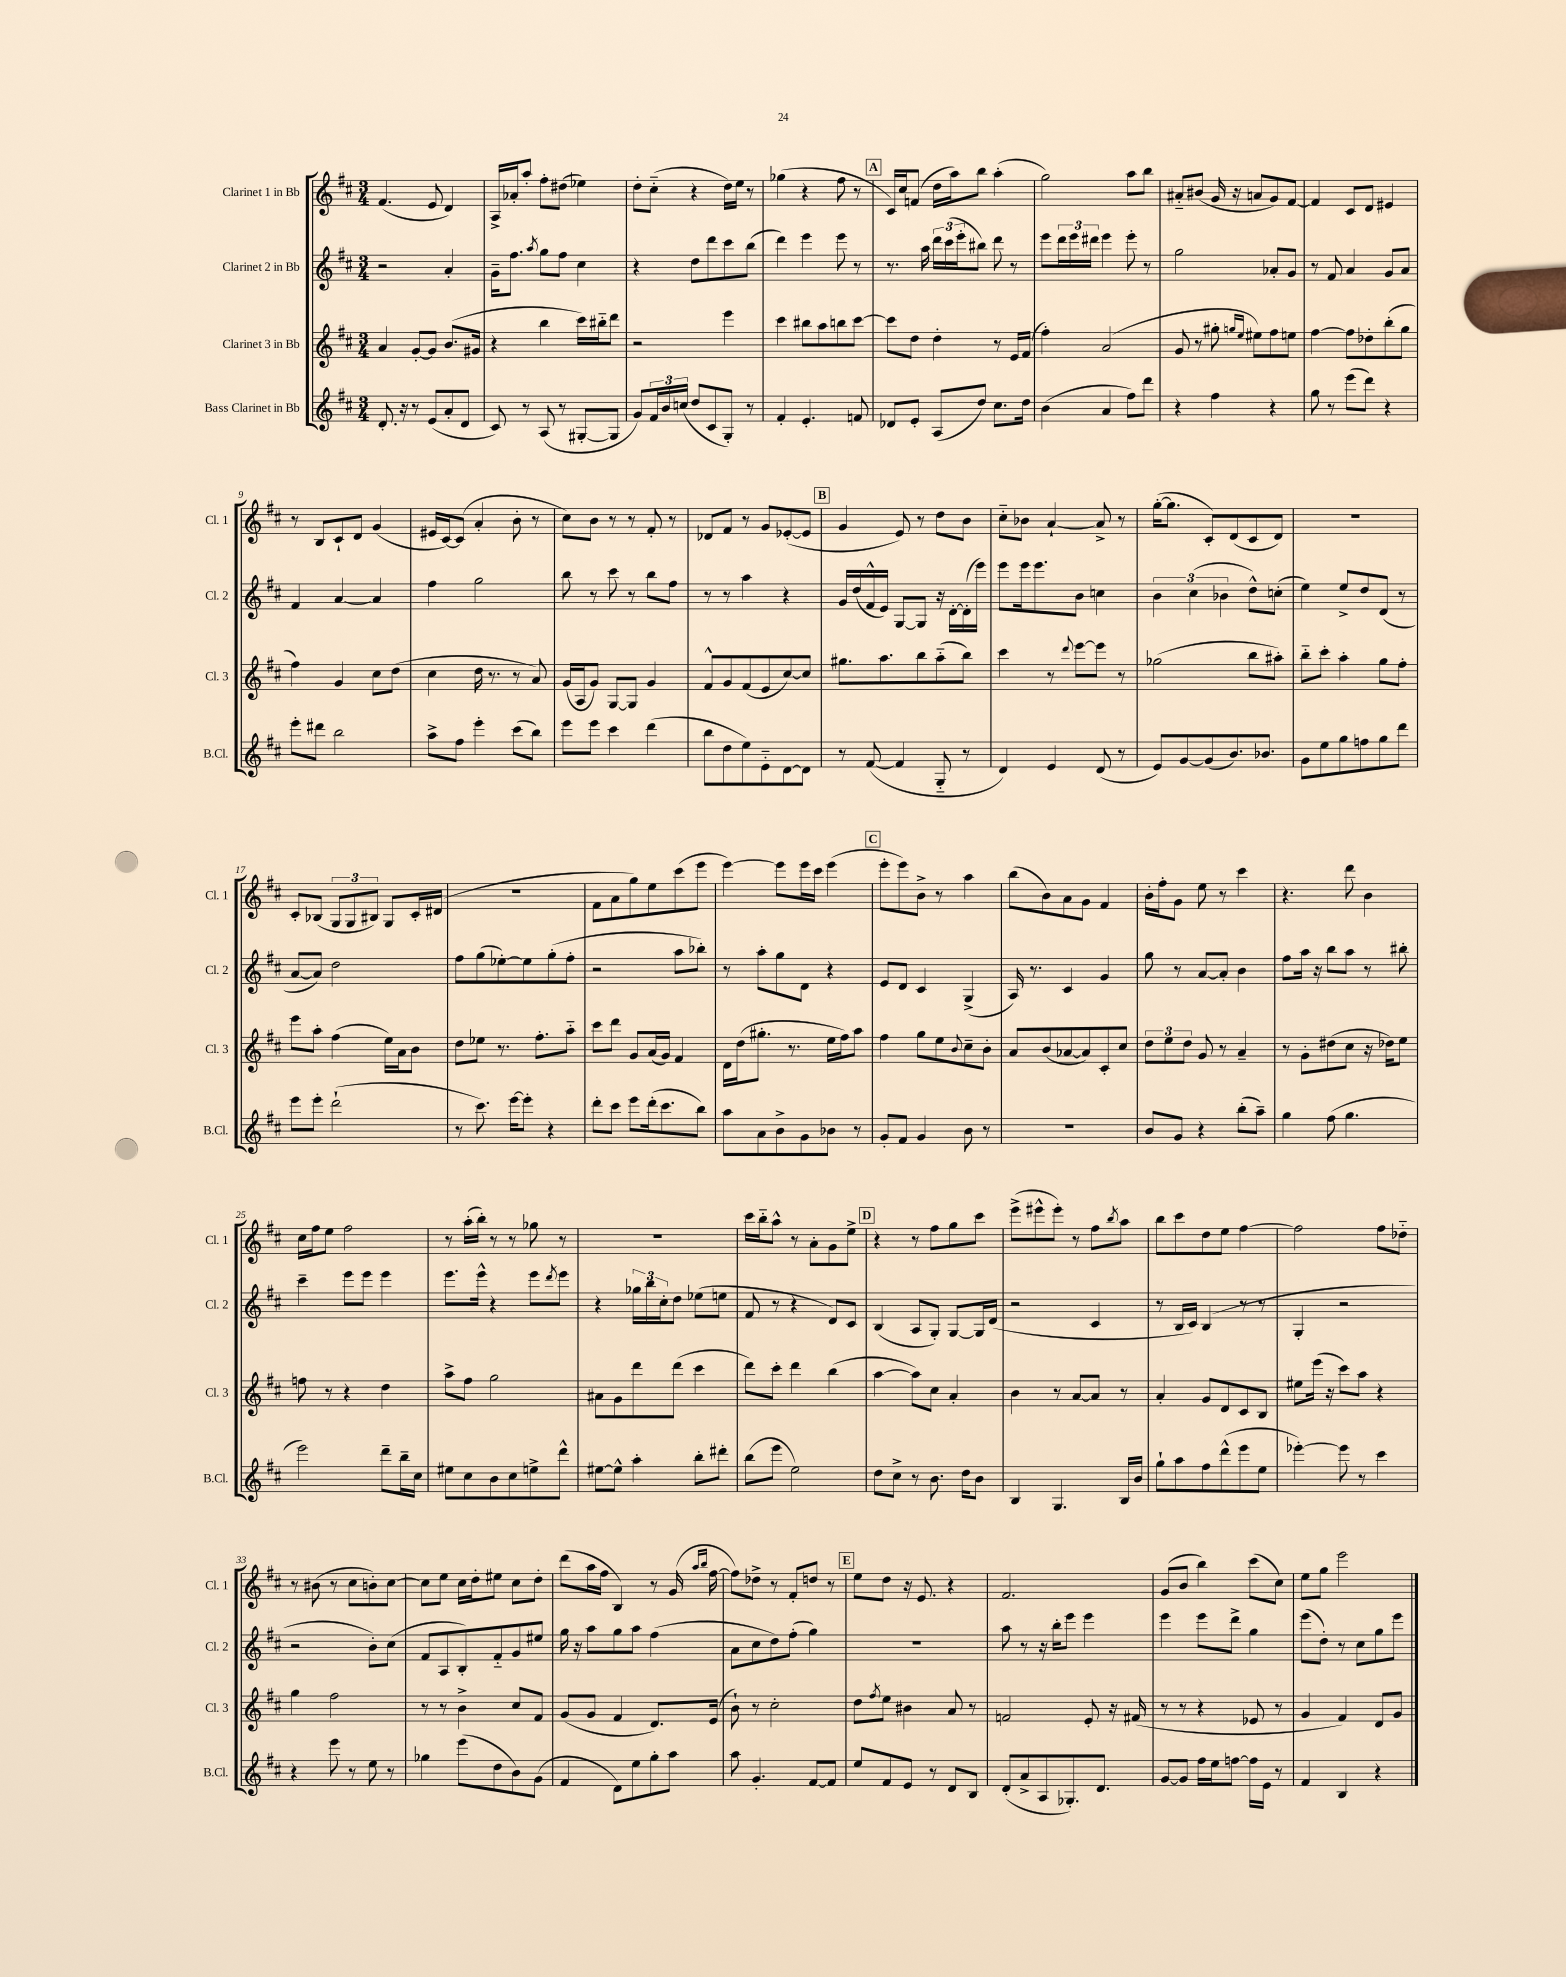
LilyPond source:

<<
\new StaffGroup <<
\new Staff = "s0" \with { instrumentName = "Clarinet 1 in Bb" shortInstrumentName = "Cl. 1" } {
    \clef treble \key d \major \numericTimeSignature \time 3/4
    fis'4.( e'8 d'4) |
    a16-> aes'16-. a''8-. fis''8-. dis''8( ees''4) |
    d''8-. cis''8-_( r4 d''16) e''16 r8 |
    ges''4( r4 fis''8 r8 |
    \mark \markup { \box "A" } cis'16) cis''16 f'8( d''16 a''16) b''8 a''4-.( |
    g''2) a''8 b''8 |
    ais'8-_ bis'8( g'16 r16 a'8 g'8) fis'8~ |
    fis'4 cis'8 d'8 eis'4 |
    r8 b8 cis'8-! d'8 g'4( |
    eis'16 cis'16~) cis'8( a'4-. b'8-. r8 |
    cis''8) b'8 r8 r8 fis'8-. r8 |
    des'8 fis'8 r8 g'8 ees'8~-.( ees'8 |
    \mark \markup { \box "B" } g'4 e'8) r8 d''8 b'8 |
    cis''8-_ bes'8 a'4~-! a'8-> r8 |
    g''16~-.( g''8. cis'8-.) d'8( cis'8 d'8) |
    R2. |
    cis'8-. bes8( \tuplet 3/2 { g8 g8 bis8) } g8 cis'16-. dis'16( |
    R2. |
    fis'8 a'8 g''8) e''8 cis'''8( e'''8 |
    e'''4~) e'''8 e'''16 cis'''16 e'''4( |
    \mark \markup { \box "C" } e'''8-. e'''8) b'8-> r8 a''4 |
    b''8( b'8) a'8 g'8 fis'4 |
    b'16-. fis''16-. g'8 e''8 r8 cis'''4 |
    r4. d'''8 b'4 |
    cis''16 fis''16 e''8 fis''2 |
    r8 a''16-.( b''16-.) r8 r8 ges''8 r8 |
    R2. |
    cis'''16 b''16-_ a''8-^ r8 a'8-. g'8 e''8-> |
    \mark \markup { \box "D" } r4 r8 fis''8 g''8 cis'''8 |
    e'''8->( eis'''8-^ eis'''8-.) r8 fis''8 \acciaccatura { b''8 } a''8 |
    b''8 cis'''8 d''8 e''8 fis''4~ |
    fis''2 fis''8 des''8-_ |
    r8 bis'8( r8 cis''8 b'8-.) cis''8~ |
    cis''8 e''8 cis''16 d''16-. eis''8 cis''8 d''8-. |
    d'''8( a''16 fis''16 b4) r8 g'16( \grace { a''16 b''16 } fis''16~ |
    fis''8) des''8-> r8 fis'8-. d''8 r8 |
    \mark \markup { \box "E" } e''8 d''8 r16 e'8. r4 |
    fis'2. |
    g'8( b'8 b''4) cis'''8( cis''8) |
    e''8 g''8 e'''2 \bar "|." |
}
\new Staff = "s1" \with { instrumentName = "Clarinet 2 in Bb" shortInstrumentName = "Cl. 2" } {
    \clef treble \key d \major \numericTimeSignature \time 3/4
    r2 a'4-. |
    g'16-- fis''8. \acciaccatura { a''8 } g''8 fis''8 cis''4 |
    r4 d''8 d'''8 cis'''8 b''8( |
    d'''4) e'''4 e'''8 r8 |
    \mark \markup { \box "A" } r8. a''16 \tuplet 3/2 { d'''16 cis'''16( e'''16-. } bis''8) d'''8 r8 |
    e'''8 \tuplet 3/2 { d'''16 e'''16 dis'''16 } e'''4 e'''8-. r8 |
    g''2 aes'8-. g'8 |
    r8 fis'8 a'4 g'8 a'8 |
    fis'4 a'4~ a'4 |
    fis''4 g''2 |
    b''8 r8 cis'''8 r8 b''8 fis''8 |
    r8 r8 a''4 r4 |
    \mark \markup { \box "B" } g'16 d''16( fis'16-^ e'16) g8~ g8 r16 d'16~-. d'16-.( e'''16) |
    e'''8 e'''16 e'''8. b'8 c''4 |
    \tuplet 3/2 { b'4 cis''4( bes'4 } d''8-^) c''8-.( |
    e''4) e''8-> d''8 d'8( r8 |
    a'8~ a'8) d''2 |
    fis''8 g''8( ees''8~-.) ees''8 g''8-.( fis''8-. |
    r2 a''8 bes''8-.) |
    r8 a''8-. g''8 d'8 r4 |
    \mark \markup { \box "C" } e'8 d'8 cis'4 g4->( |
    a16) r8. cis'4 g'4 |
    g''8 r8 a'8~ a'8-. b'4 |
    fis''8 a''16 r16 b''8 a''8 r8 bis''8-. |
    cis'''4-- e'''8 e'''8 e'''4 |
    e'''8. e'''16-^ r4 e'''8 \acciaccatura { d'''8 } e'''8 |
    r4 \tuplet 3/2 { ges''16 b''16 cis''16-. } d''8 ees''8( e''8 |
    fis'8 r8 r4 d'8) cis'8 |
    \mark \markup { \box "D" } b4( a8 g8-.) g8~ g16 d'16( |
    r2 cis'4 |
    r8 b16 cis'16) b4( r8 r8 |
    g4-. r2 |
    r2 b'8-.) cis''8( |
    fis'8 a8 b8-.) fis'8-_ g'8 eis''8 |
    g''16 r16 a''8 g''8 a''8 fis''4( |
    a'8 cis''8 d''8) fis''8-.( g''4) |
    \mark \markup { \box "E" } R2. |
    a''8 r8 r16 b''16-. e'''8 e'''4 |
    e'''4 e'''8 d'''8-> g''4 |
    e'''8( d''8-.) r8 cis''8 g''8 e'''8 \bar "|." |
}
\new Staff = "s2" \with { instrumentName = "Clarinet 3 in Bb" shortInstrumentName = "Cl. 3" } {
    \clef treble \key d \major \numericTimeSignature \time 3/4
    a'4 g'8~-. g'8 b'8.( gis'16 |
    r4 b''4 cis'''16) bis''16-_ d'''8 |
    r2 e'''4 |
    cis'''4 bis''8 a''8 b''8 cis'''8~ |
    \mark \markup { \box "A" } cis'''8 d''8 d''4-. r8 e'16 fis'16( |
    fis''4-.) a'2( |
    g'8 r8 gis''8-. \grace { g''16 e''16 } eis''8) fis''8 e''8 |
    fis''4~ fis''8 des''8-. b''8-.( g''8 |
    fis''4) g'4 cis''8 d''8( |
    cis''4 d''16 r8. r8 a'8) |
    g'16( a16 g'8) g8~ g8 g'4 |
    fis'8-^ g'8 fis'8( e'8 cis''8~) cis''8 |
    \mark \markup { \box "B" } gis''8. a''8. b''8 a''8-_( b''8) |
    cis'''4 r8 \appoggiatura { d'''8 } e'''8~ e'''8 r8 |
    ges''2( b''8 ais''8-.) |
    b''8-_ cis'''8-. a''4-. g''8 fis''8-. |
    e'''8 a''8-. fis''4( e''16) a'16 b'8 |
    d''8 ees''8 r8. fis''8.-. a''8-_ |
    cis'''8 d'''8 g'8 a'16( g'16) fis'4 |
    d'16 d''16( gis''8.-. r8. e''16 fis''16) a''8 |
    \mark \markup { \box "C" } fis''4 g''8 e''8 \appoggiatura { b'8 } cis''8-- b'8-. |
    a'8 b'8( aes'8~ aes'8) cis'8-. cis''8 |
    \tuplet 3/2 { d''8 e''8 d''8 } g'8 r8 a'4-- |
    r8 g'8-. dis''8( cis''8 r16 des''16) e''8 |
    f''8 r8 r4 d''4 |
    a''8-> fis''8 g''2 |
    ais'8 g'8 d'''8 d'''8( cis'''4 |
    d'''8) cis'''8-. d'''4 b''4( |
    \mark \markup { \box "D" } a''4~ a''8) cis''8 a'4-. |
    b'4 r8 a'8~ a'8 r8 |
    a'4-. g'8 d'8 cis'8 b8 |
    eis''8 e'''16( r16 cis'''8) a''8 r4 |
    g''4 fis''2 |
    r8 r8 b'4-> cis''8 fis'8 |
    g'8( g'8 fis'4 d'8.) e'16( |
    b'8-!) r8 cis''2-. |
    \mark \markup { \box "E" } d''8 \acciaccatura { fis''8 } e''8 bis'4 a'8 r8 |
    f'2 e'8-. r16 fis'16( |
    r8 r8 r4 ees'8 r8 |
    g'4 fis'4) d'8 g'8 \bar "|." |
}
\new Staff = "s3" \with { instrumentName = "Bass Clarinet in Bb" shortInstrumentName = "B.Cl." } {
    \clef treble \key d \major \numericTimeSignature \time 3/4
    d'8.-. r16 r8 e'8( a'8-. d'8 |
    cis'8) r8 a8( r8 gis8~-. gis8 |
    g'8) \tuplet 3/2 { fis'16 b'16 c''16( } d''8 cis'8 g8-.) r8 |
    fis'4-. e'4.-. f'8 |
    \mark \markup { \box "A" } des'8 e'8-. a8( d''8) cis''8. d''16 |
    b'4( a'4 fis''8) d'''8 |
    r4 fis''4 r4 |
    g''8 r8 e'''8( d'''8) r4 |
    e'''8-. dis'''8 b''2 |
    a''8-> fis''8 e'''4-. cis'''8( b''8) |
    e'''8 e'''8 cis'''4 d'''4( |
    b''8 d''8 e''8) e'8-_ d'8~ d'8 |
    \mark \markup { \box "B" } r8 fis'8~( fis'4 g8-_ r8 |
    d'4) e'4 d'8( r8 |
    e'8) g'8~ g'8( b'8.) bes'8. |
    g'8 e''8 g''8 f''8 g''8 d'''8 |
    e'''8 e'''8-. d'''2-!( |
    r8 cis'''8.) e'''16~ e'''8-. r4 |
    d'''8-. cis'''8 e'''8 d'''16-.( cis'''8. b''8) |
    a''8 a'8 b'8-> g'8 bes'8 r8 |
    \mark \markup { \box "C" } g'8-. fis'8 g'4 b'8 r8 |
    R2. |
    b'8 g'8 r4 b''8-.( a''8--) |
    g''4 fis''8( g''4. |
    e'''2) d'''8-- b''16-- cis''16 |
    eis''8 cis''8 b'8 cis''8 e''8-> d'''8-^ |
    eis''8~ eis''8-^ a''4-. b''8-. dis'''8-. |
    b''8( e'''8 e''2) |
    \mark \markup { \box "D" } d''8 cis''8-> r8 b'8. d''16 b'8 |
    b4 g4. b16 b'16 |
    g''8-! a''8 fis''8 d'''8-^( e'''8 e''8 |
    ees'''4~-.) ees'''8 r8 cis'''4 |
    r4 e'''8 r8 e''8 r8 |
    ges''4 e'''8( d''8 b'8) g'8( |
    fis'4 d'8) e''8 g''8-. a''8 |
    a''8 g'4.-. fis'8~ fis'8 |
    \mark \markup { \box "E" } e''8 fis'8 e'8 r8 d'8 b8 |
    d'8-.( a'8-> a8 ges8.-.) d'8. |
    g'8~ g'8 fis''16 e''16 f''8~ f''16 e'16 r8 |
    fis'4 b4 r4 \bar "|." |
}
>>
>>
